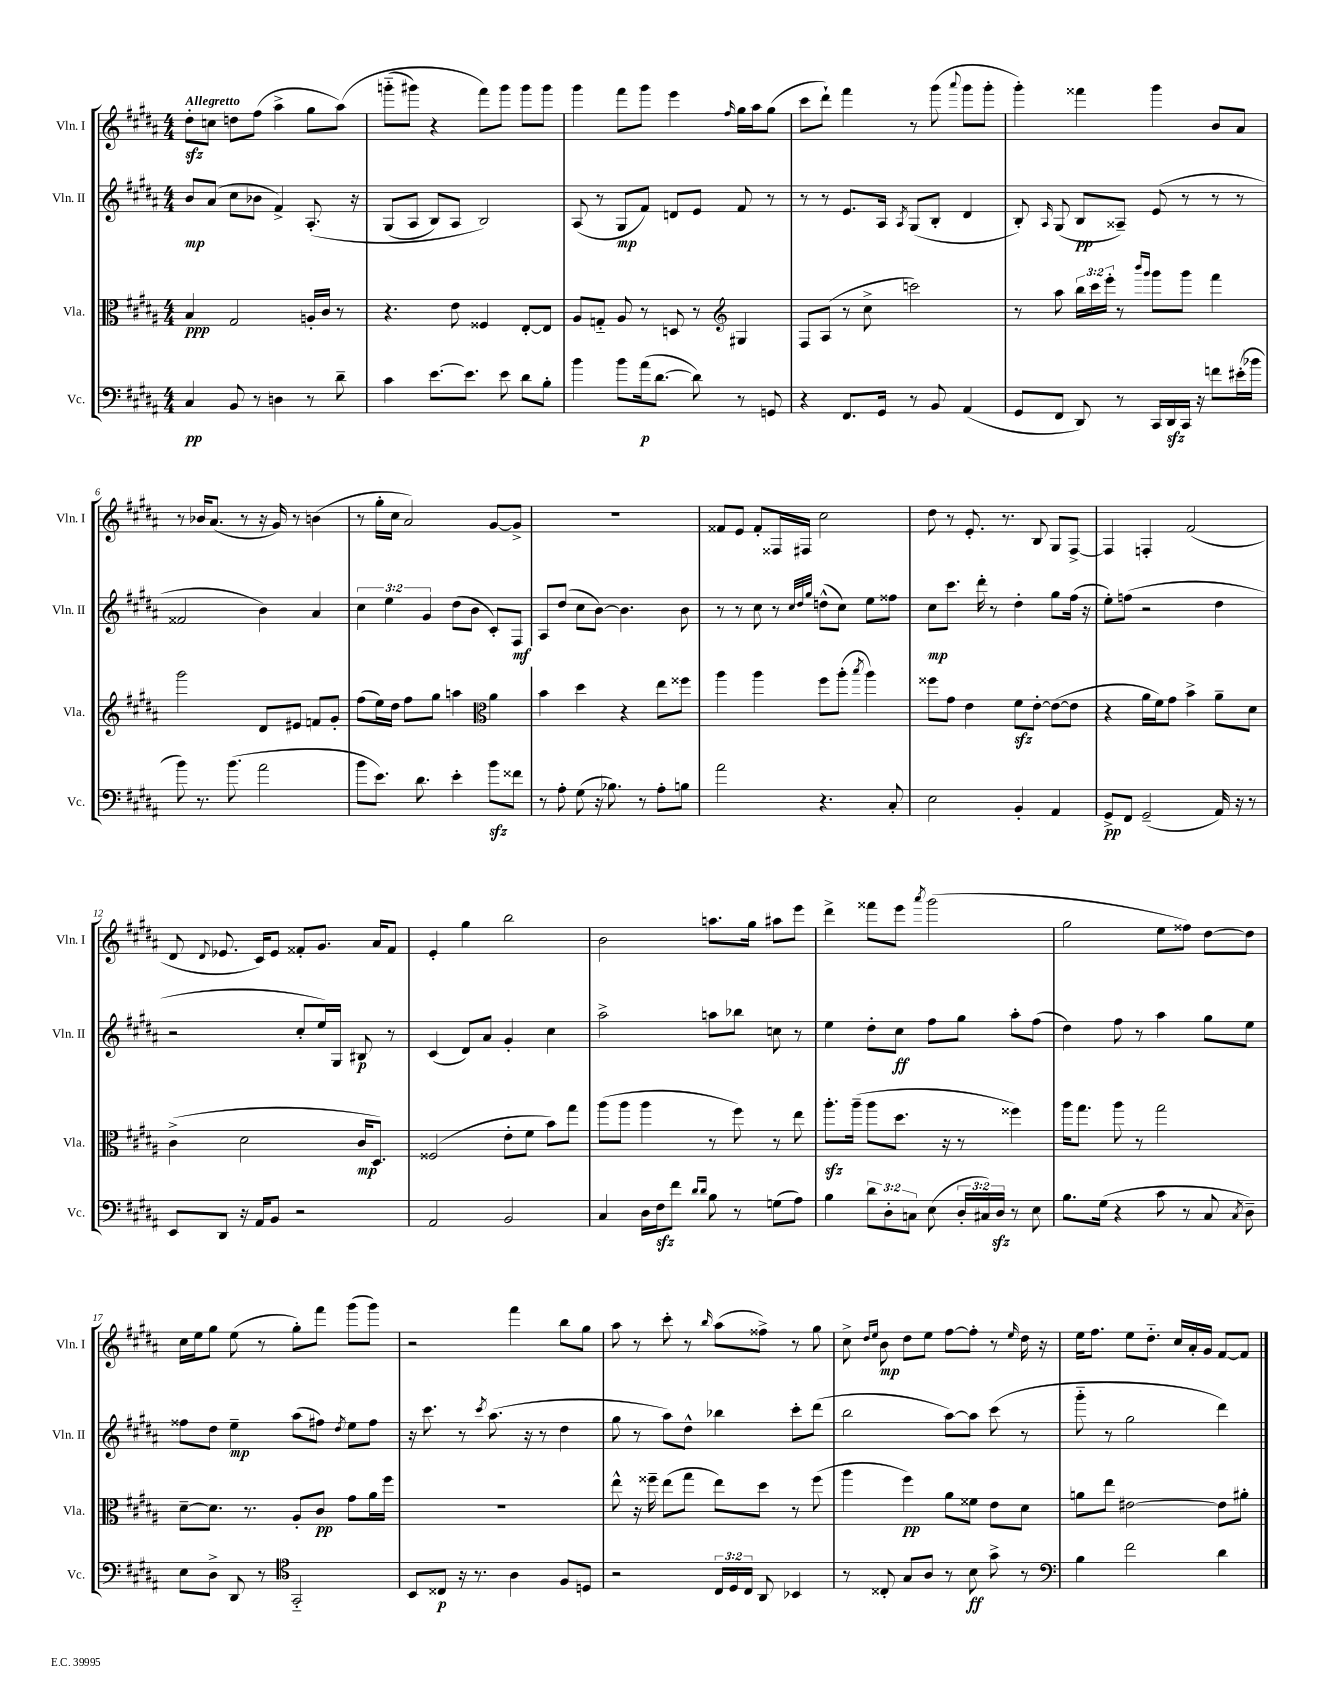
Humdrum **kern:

**kern	**kern	**kern	**kern
*staff4	*staff3	*staff2	*staff1
*clefF4	*clefC3	*clefG2	*clefG2
*k[f#c#g#d#a#]	*k[f#c#g#d#a#]	*k[f#c#g#d#a#]	*k[f#c#g#d#a#]
*M4/4	*M4/4	*M4/4	*M4/4
4C#	4B	8b	8dd#'
.	.	(8a#	8cc
8BB	2G#	8cc#	8dd
8r	.	8b-	(8ff#
4D	.	4f#^)	4aa#^
8r	16A'	&(8.A#'	8gg#
.	16c#	.	.
8d#~	8r	.	&(8aa#)
.	.	16r	.
=	=	=	=
4c#	4.r	(8G#	(8ggg'~
.	.	8A#	8ggg#)
[8.e	.	8B)	4r
.	8e	8A#	.
8.e]	.	.	.
.	4F##	2B&)	8fff#&)
8e	.	.	8ggg#
8d#	[8E'	.	8ggg#
8B'	8E]	.	8ggg#
=	=	=	=
4b	8A#	(8A#	4ggg#
.	8G'~	8r	.
8b	8A#	8G#	8fff#
(16a#	8r	8f#)	8ggg#
[8.d#	.	.	.
.	8D	8d	4eee
8d#])	8r	8e	.
*	*clefG2	*	*
.	.	.	16qqff#
8r	4G#	8f#	16gg#
.	.	.	16aa#
8GG	.	8r	(8gg#
=	=	=	=
4r	8F#	8r	8ccc#
.	(8A#	8r	8ddd#`)
8.FF#	8r	8.e	4fff#
.	8cc#^	.	.
16GG#	.	16A#	.
.	.	8qA#	.
8r	2ccc)	(8G#	8r
8BB	.	8B'	(8ggg#
.	.	.	8qqaaa#
(4AA#	.	4d#	8ggg#
.	.	.	8ggg#'
=	=	=	=
8GG#	8r	8B')	4ggg#')
.	.	16qqA#	.
8FF#	8aa#	(8G#	.
8DD#)	24bb	8B	4fff##
.	24ccc#	.	.
.	24eee'	.	.
8r	8r	8A##~)	.
.	16qqbbb	.	.
.	16qqggg#	.	.
16CC#	8ggg#	(8e	4ggg#
16DD#	.	.	.
16CC#	8ggg#	8r	.
16r	.	.	.
8f	4fff#	8r	8b
(16e#'	.	8r	8a#
16b-	.	.	.
=	=	=	=
8b)	2ggg#	2f##	8r
8.r	.	.	16b-
.	.	.	(8.a#
(8.b	.	.	.
.	.	.	8r
2a#	8d#	4b)	16r
.	.	.	16g#)
.	8e#	.	8r
.	8f	4a#	(4b
.	8g#'	.	.
=	=	=	=
8b	(8ff#	6cc#	8r
8.e)	16ee)	.	16gg#'
.	.	6ee	.
.	16dd#	.	16cc#
.	8ff#	.	2a#)
8.d#	.	.	.
.	.	6g#	.
.	8gg#	.	.
4e'	4aa	(8dd#	.
.	.	8b	.
*	*clefC3	*	*
8b	4a#	8c#')	[8g#
8f##	.	8F#	8g#^]
=	=	=	=
8r	4b	8A#	1r
8A#'	.	(8dd#	.
(8G#	4dd#	8cc#	.
16r	.	[8b)	.
8.B-)	.	.	.
.	4r	4.b]	.
8r	.	.	.
8A#'	8ee	.	.
8B	8ff##	8b	.
=	=	=	=
2a#	4aa#	8r	8f##
.	.	8r	8e
.	4aa#	8cc#	8f##'
.	.	8r	16F##
.	.	.	16F#
.	.	32qqcc#	.
.	.	32qqdd#	.
.	.	32qqgg#	.
4.r	8ff#	(8dd^^	2cc#
.	(8aa#'	8cc#)	.
.	8qbb	.	.
.	4aa#)	8ee	.
8C#'	.	8ff##	.
=	=	=	=
2E	8ff##	8cc#	8dd#
.	8g#	8.ccc#	8r
.	4e	.	8.e'
.	.	16ddd#'	.
.	.	8r	.
.	.	.	8.r
4BB'	8f#	4dd#'	.
.	[8e'	.	8B
4AA#	(8e_	8gg#	8G#
.	8e]	(16ff#	[8F#^
.	.	16r	.
=	=	=	=
8GG#^	4r	8ee')	4F#]
8FF#	.	(8ff	.
(2GG#~	16a#	2r	4F'
.	16f#)	.	.
.	8g#	.	.
.	4b^	.	(2f#
16AA#)	8a#~	4dd#	.
16r	.	.	.
8r	8d#	.	.
=	=	=	=
8EE	(4c#^	2r	8d#
.	.	.	8qqd#
8DD#	.	.	8.e-
16r	2d#	.	.
16AA#	.	.	16c#)
8BB	.	.	8e-
2r	.	8cc#'	8f##'
.	.	16ee)	8.g#
.	.	16G#	.
.	16c#	8B#	.
.	8.D#)	.	16a#
.	.	8r	8f##
=	=	=	=
2AA#	(2F##	(4c#	4e'
.	.	8d#)	4gg#
.	.	8a#	.
2BB	8e'	4g#'	2bb
.	8f#	.	.
.	8b)	4cc#	.
.	8gg#	.	.
=	=	=	=
4C#	(8aa#	2aa#^	2b
.	8aa#	.	.
16D#	4aa#	.	.
16F#	.	.	.
8f#	.	.	.
16qqd#	.	.	.
16qqd#	.	.	.
8B	8r	8aa	8.aa
8r	8ff#)	8bb-	.
.	.	.	16gg#
(8G	8r	8cc	8aa#
8A#)	8ee	8r	8eee
=	=	=	=
4B	8.aa#'	4ee	4ddd#^
.	(16aa#~	.	.
12d#	8aa#	8dd#'	8fff##
12D#'	.	.	.
.	8.dd#	8cc#	8eee
12C	.	.	.
.	.	.	8qaaa#
(8E	.	8ff#	(2ggg#
.	16r	.	.
24D#'	8r	8gg#	.
24C#)	.	.	.
24D#	.	.	.
8r	4ff##)	8aa#'	.
8E	.	(8ff#	.
=	=	=	=
8.B	16aa#	4dd#)	2gg#
.	8.gg#	.	.
(16G#	.	.	.
4r	8aa#	8ff#	.
.	8r	8r	.
8c#	2gg#	4aa#	8ee
8r	.	.	8ff##)
8C#	.	8gg#	[8dd#
8qC#	.	.	.
8D#~)	.	8ee	8dd#]
=	=	=	=
8E	[8d#~	8ff##	16cc#
.	.	.	16ee
8D#^	8.d#]	8dd#	8gg#
8DD#	.	4ee~	(8ee
.	8.r	.	.
8r	.	.	8r
*clefC4	*	*	*
2GG#'~	8A#'	(8aa#	8gg#')
.	8c#	8ff#)	8fff#
.	.	8qdd#	.
.	8g#	8ee	(8ggg#
.	16a#	8ff#	8ggg#)
.	16ff#	.	.
=	=	=	=
8BB	1r	16r	2r
.	.	8.ccc#	.
8C##	.	.	.
16r	.	8r	.
8.r	.	.	.
.	.	8qccc#	.
.	.	(8.aa#	.
4A#	.	.	4fff#
.	.	16r	.
.	.	8r	.
8F#	.	4dd#	8bb
8D	.	.	8gg#
=	=	=	=
2r	8ee^^	8gg#	8aa#
.	16r	8r	8r
.	16ff##~	.	.
.	(8ee	8aa#)	8ccc#'
.	8gg#	8dd#^^	8r
.	.	.	16qqbb
24C#	8ee)	4bb-	(8aa#
24D#	.	.	.
24C#	.	.	.
8AA#	8dd#	.	8ff##^)
4BB-	8r	8ccc#'	8r
.	(8ff##	(8ddd#	8gg#
=	=	=	=
8r	4aa#	2bb	8cc#^
.	.	.	16qqdd#
.	.	.	16qqee
8C##'	.	.	8b
8G#	4ff#)	.	8dd#
8A#	.	.	8ee
8r	8a#	[8aa#)	[8ff#
8B	8f##	8aa#]	8ff#']
8g#^	8e	(8ccc#	8r
.	.	.	16qqee
8r	8d#	8r	16dd#
.	.	.	16r
=	=	=	=
*clefF4	*	*	*
4B	8a	8ggg#'~	16ee
.	.	.	8.ff#
.	8ee	8r	.
2f#	[2e#	2gg#	8ee
.	.	.	8.dd#'~
.	.	.	16cc#
.	.	.	16a#'
.	.	.	16g#
4d#	8e#]	4ddd#)	[8f#
.	8a#'	.	8f#]
==	==	==	==
*-	*-	*-	*-
